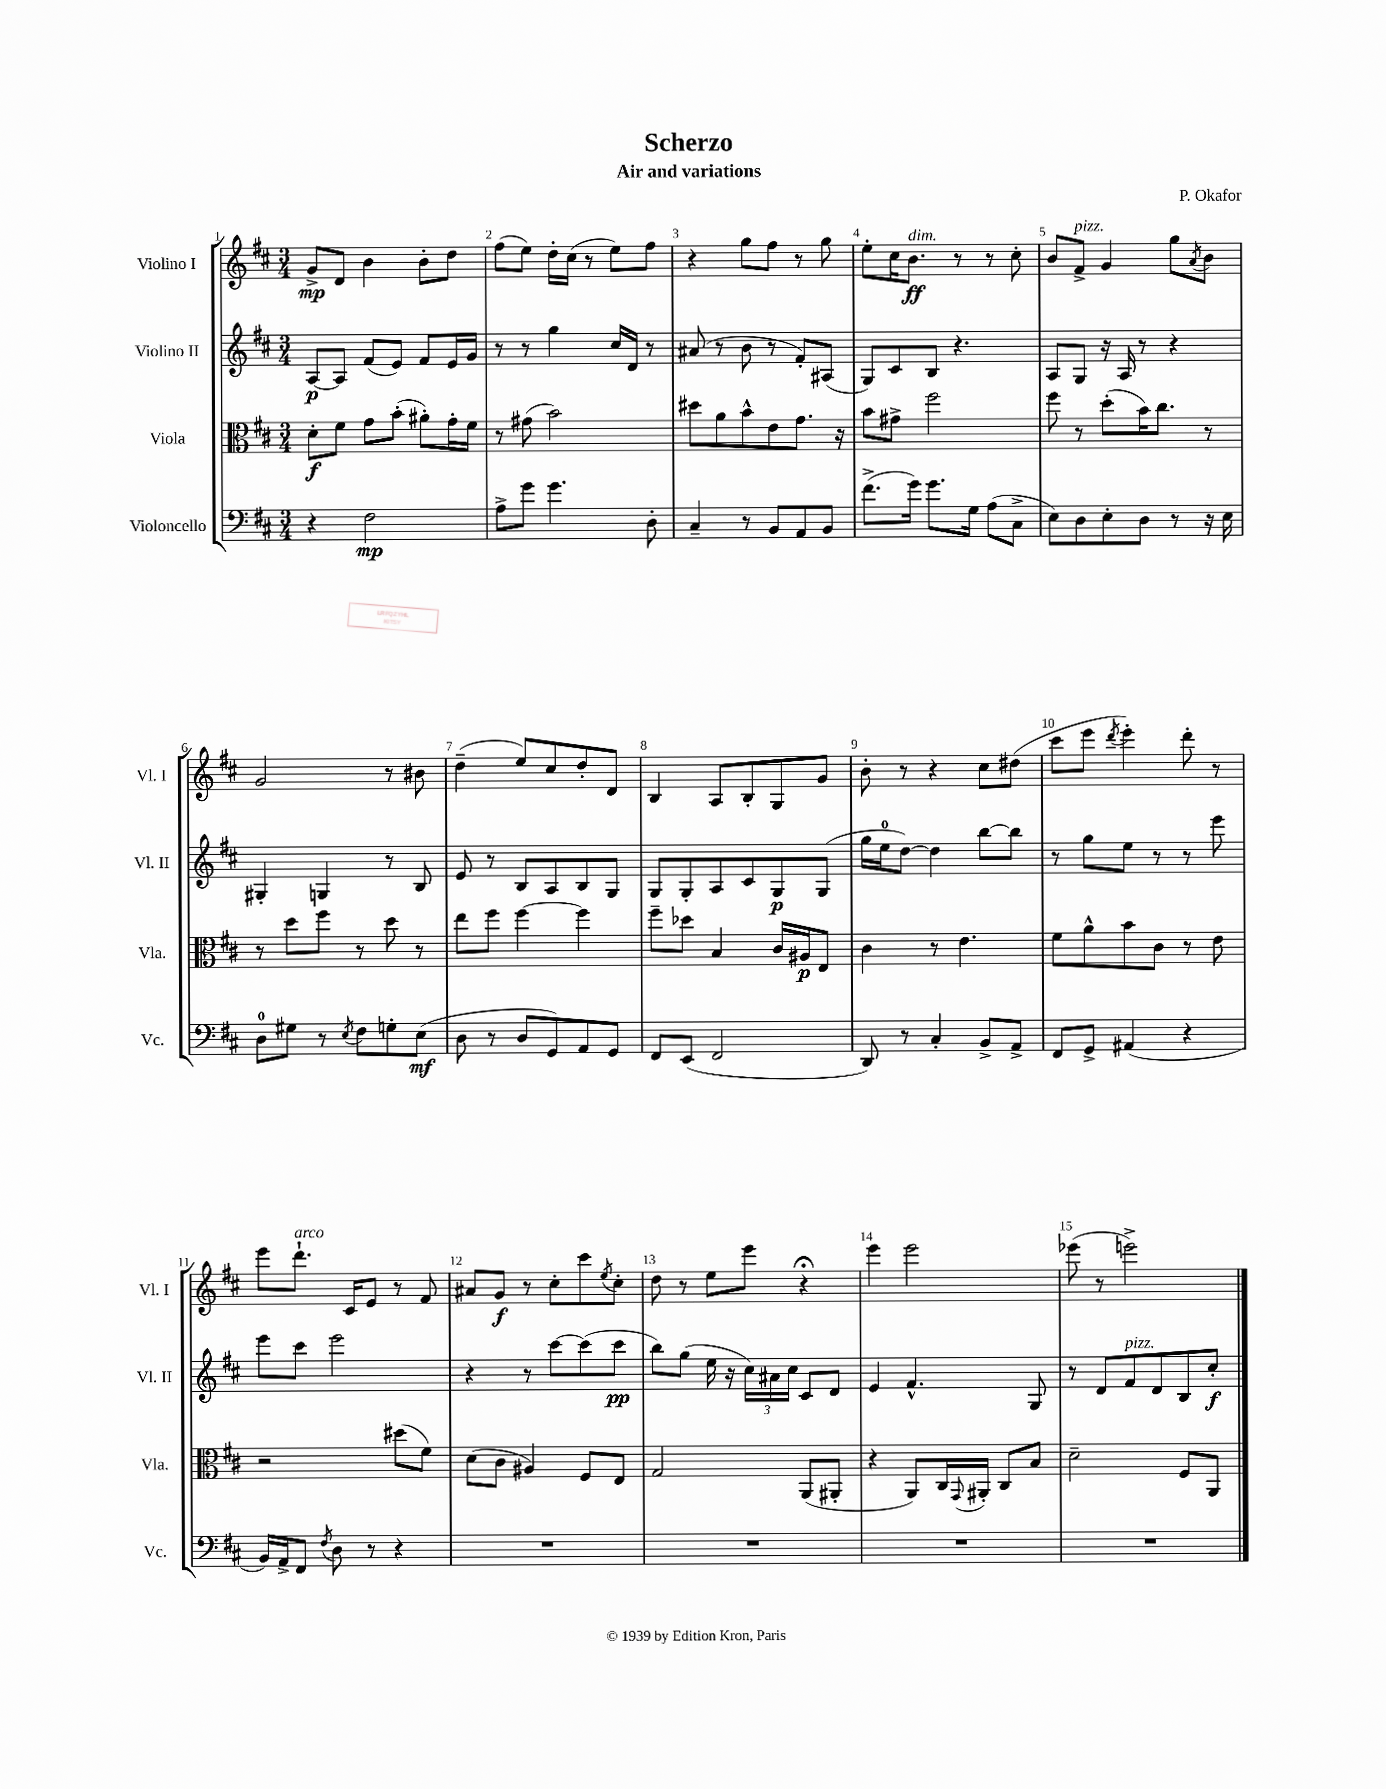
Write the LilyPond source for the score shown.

\header { title = "Scherzo" composer = "P. Okafor" subtitle = "Air and variations" }
<<
\new StaffGroup <<
\new Staff = "s0" \with { instrumentName = "Violino I" shortInstrumentName = "Vl. I" } {
    \clef treble \key d \major \numericTimeSignature \time 3/4
    g'8->\mp d'8 b'4 b'8-. d''8 |
    fis''8( e''8) d''16-. cis''16( r8 e''8) fis''8 |
    r4 g''8 fis''8 r8 g''8 |
    e''8-. cis''16 b'8.\ff^\markup { \italic "dim." } r8 r8 cis''8-. |
    b'8 fis'8->^\markup { \italic "pizz." } g'4 g''8 \acciaccatura { a'8 } b'8 |
    g'2 r8 bis'8 |
    d''4--( e''8) cis''8 d''8-. d'8 |
    b4 a8 b8-. g8 g'8 |
    b'8-. r8 r4 cis''8 dis''8( |
    cis'''8 e'''8 \acciaccatura { d'''8 } e'''4-.) d'''8-. r8 |
    e'''8 d'''8.-!^\markup { \italic "arco" } cis'16 e'8 r8 fis'8 |
    ais'8 g'8\f r8 cis''8-. cis'''8 \acciaccatura { e''8 } cis''8-. |
    d''8 r8 e''8 e'''8 r4\fermata |
    e'''4 e'''2 |
    ees'''8( r8 e'''2->) \bar "|." |
}
\new Staff = "s1" \with { instrumentName = "Violino II" shortInstrumentName = "Vl. II" } {
    \clef treble \key d \major \numericTimeSignature \time 3/4
    a8~\p a8 fis'8( e'8) fis'8 e'16 g'16 |
    r8 r8 g''4 cis''16 d'16 r8 |
    ais'8( r8 b'8 r8 fis'8-.) ais8( |
    g8) cis'8 b8 r4. |
    a8 g8 r16 a16 r8 r4 |
    gis4-. g4 r8 b8 |
    e'8 r8 b8 a8 b8 g8 |
    g8 g8-. a8 cis'8 g8\p g8( |
    g''16 e''16-0 d''8~) d''4 b''8~ b''8 |
    r8 g''8 e''8 r8 r8 e'''8 |
    e'''8 cis'''8 e'''2 |
    r4 r8 cis'''8~ cis'''8( cis'''8\pp |
    b''8) g''8( e''16 r16 \tuplet 3/2 { cis''16) ais'16 cis''16 } cis'8 d'8 |
    e'4 fis'4.-^ g8 |
    r8 d'8 fis'8^\markup { \italic "pizz." } d'8 b8 cis''8-.\f \bar "|." |
}
\new Staff = "s2" \with { instrumentName = "Viola" shortInstrumentName = "Vla." } {
    \clef alto \key d \major \numericTimeSignature \time 3/4
    d'8-.\f fis'8 g'8 b'8-.( ais'8-.) g'16-. fis'16 |
    r8 gis'8( b'2) |
    dis''8 a'8 b'8-^ e'8 g'8. r16 |
    b'8 gis'8-> fis''2 |
    fis''8 r8 d''8-.( b'16) cis''8. r8 |
    r8 d''8 fis''8 r8 d''8 r8 |
    e''8 fis''8 fis''4~ fis''4 |
    fis''8-- des''8 b4 cis'16 ais16\p e8 |
    cis'4 r8 e'4. |
    fis'8 a'8-^ b'8 cis'8 r8 e'8 |
    r2 dis''8( fis'8) |
    d'8( cis'8 ais4) fis8 e8 |
    g2 a,8( ais,8-. |
    r4 a,8) cis16 \appoggiatura { g,8 } ais,16-. cis8 b8 |
    d'2-- fis8 a,8 \bar "|." |
}
\new Staff = "s3" \with { instrumentName = "Violoncello" shortInstrumentName = "Vc." } {
    \clef bass \key d \major \numericTimeSignature \time 3/4
    r4 fis2\mp |
    a8-> g'8 g'4. d8-. |
    cis4-- r8 b,8 a,8 b,8 |
    fis'8.->( g'16) g'8. g16 a8( cis8-> |
    e8) d8 e8-. d8 r8 r16 e16 |
    d8-0 gis8 r8 \acciaccatura { e8 } fis8 g8-. e8\mf( |
    d8 r8 d8 g,8) a,8 g,8 |
    fis,8 e,8( fis,2 |
    d,8) r8 cis4-. b,8-> a,8-> |
    fis,8 g,8-> ais,4( r4 |
    b,16) a,16-> fis,8 \acciaccatura { fis8 } d8 r8 r4 |
    R2. |
    R2. |
    R2. |
    R2. \bar "|." |
}
>>
>>
\layout { \context { \Score \override BarNumber.break-visibility = ##(#f #t #t) barNumberVisibility = #all-bar-numbers-visible } }
